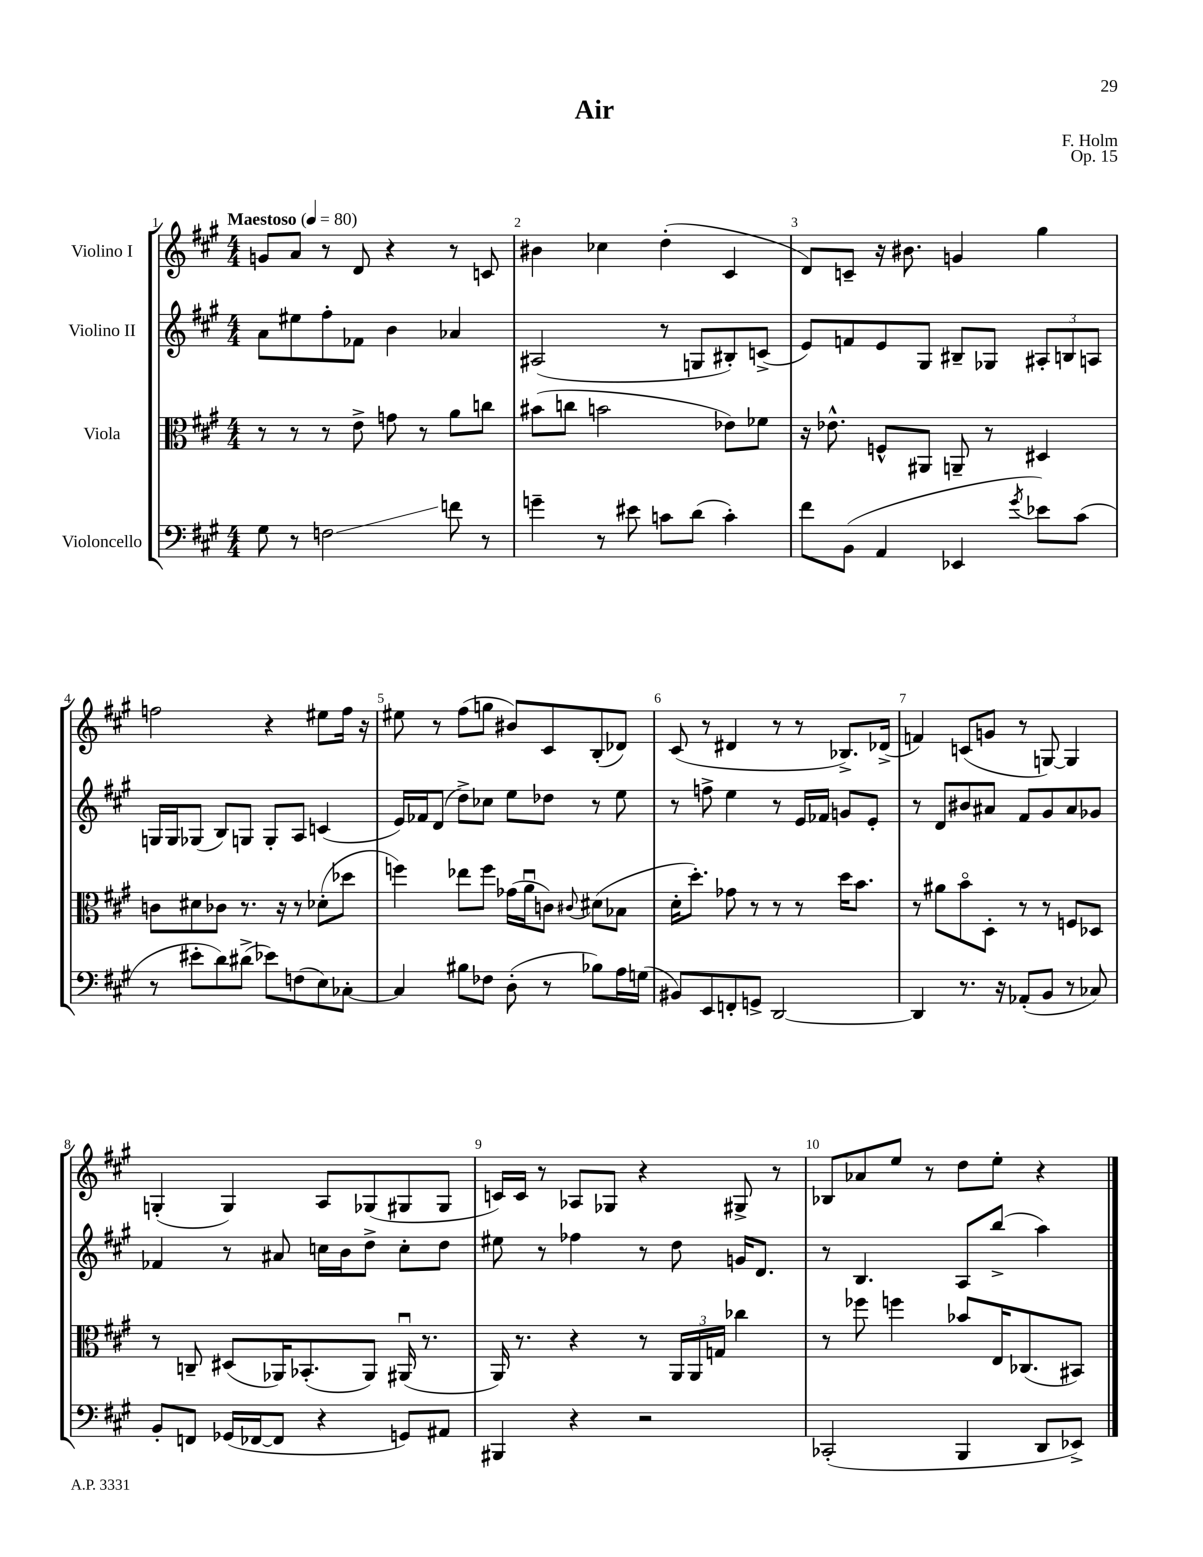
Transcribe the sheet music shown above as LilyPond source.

\header { title = "Air" composer = "F. Holm" opus = "Op. 15" }
<<
\new StaffGroup <<
\new Staff = "s0" \with { instrumentName = "Violino I" } {
    \clef treble \key a \major \numericTimeSignature \time 4/4 \tempo "Maestoso" 4 = 80
    g'8 a'8 r8 d'8 r4 r8 c'8 |
    bis'4 ces''4 d''4-.( cis'4 |
    d'8) c'8-- r16 bis'8. g'4 gis''4 |
    f''2 r4 eis''8 f''16 r16 |
    eis''8 r8 fis''8( g''8 bis'8) cis'8 b8-.( des'8) |
    cis'8( r8 dis'4 r8 r8 bes8.->) des'16->( |
    f'4) c'8( g'8 r8 g8~) g4 |
    g4-.( g4) a8 ges8( gis8 gis8 |
    c'16) c'16 r8 aes8 ges8 r4 gis8-> r8 |
    bes8 aes'8 e''8 r8 d''8 e''8-. r4 \bar "|." |
}
\new Staff = "s1" \with { instrumentName = "Violino II" } {
    \clef treble \key a \major \numericTimeSignature \time 4/4
    a'8 eis''8 fis''8-. fes'8 b'4 aes'4 |
    ais2( r8 g8 bis8-.) c'8->( |
    e'8) f'8 e'8 gis8 bis8-- ges8 \tuplet 3/2 { ais8-. b8 a8 } |
    g16 g16 ges8( b8) g8 g8-. a8 c'4( |
    e'16) fes'16 d'8( d''8->) ces''8 e''8 des''8 r8 e''8 |
    r8 f''8-> e''4 r8 e'16 fes'16 g'8 e'8-. |
    r8 d'8 bis'8 ais'8 fis'8 gis'8 ais'8 ges'8 |
    fes'4 r8 ais'8 c''16 b'16 d''8-> c''8-. d''8 |
    eis''8 r8 fes''4 r8 d''8 g'16 d'8. |
    r8 b4. a8 b''8->( a''4) \bar "|." |
}
\new Staff = "s2" \with { instrumentName = "Viola" } {
    \clef alto \key a \major \numericTimeSignature \time 4/4
    r8 r8 r8 e'8-> g'8 r8 a'8 c''8 |
    bis'8( c''8 b'2 ees'8) fes'8 |
    r16 ees'8.-^ f8-^ ais,8 a,8-- r8 dis4 |
    c'8 dis'8 ces'8 r8. r16 r8 des'8-.( des''8 |
    f''4) ees''8 f''8 ges'16( a'16\downbow c'8) \appoggiatura { cis'8 } dis'8( bes8 |
    d'16-. d''8.-.) ges'8 r8 r8 r8 d''16 b'8. |
    r8 ais'8 b'8\flageolet d8-. r8 r8 f8 des8 |
    r8 c8-- dis8( aes,16) bes,8.-.( aes,8) ais,16\downbow( r8. |
    a,16) r8. r4 r8 \tuplet 3/2 { a,16 a,16 g16 } ces''4 |
    r8 fes''8 f''4 bes'8 e16 ces8.( bis,8) \bar "|." |
}
\new Staff = "s3" \with { instrumentName = "Violoncello" } {
    \clef bass \key a \major \numericTimeSignature \time 4/4
    gis8 r8 f2\glissando f'8 r8 |
    g'4-- r8 eis'8 c'8 d'8( c'4-.) |
    fis'8 b,8( a,4 ees,4 \acciaccatura { gis'8 } ees'8) cis'8( |
    r8 eis'8-. d'8) dis'8->( ees'8) f8( e8) ces8~-. |
    ces4 bis8 fes8 d8-.( r8 bes8) a16 g16( |
    bis,8) e,8 f,8-. g,8-> d,2~ |
    d,4 r8. r16 aes,8-.( b,8 r8 ces8) |
    b,8-. f,8 ges,16( fes,16~ fes,8 r4 g,8) ais,8 |
    bis,,4 r4 r2 |
    ces,2-.( b,,4 d,8 ees,8->) \bar "|." |
}
>>
>>
\layout { \context { \Score \override BarNumber.break-visibility = ##(#f #t #t) barNumberVisibility = #all-bar-numbers-visible } }
